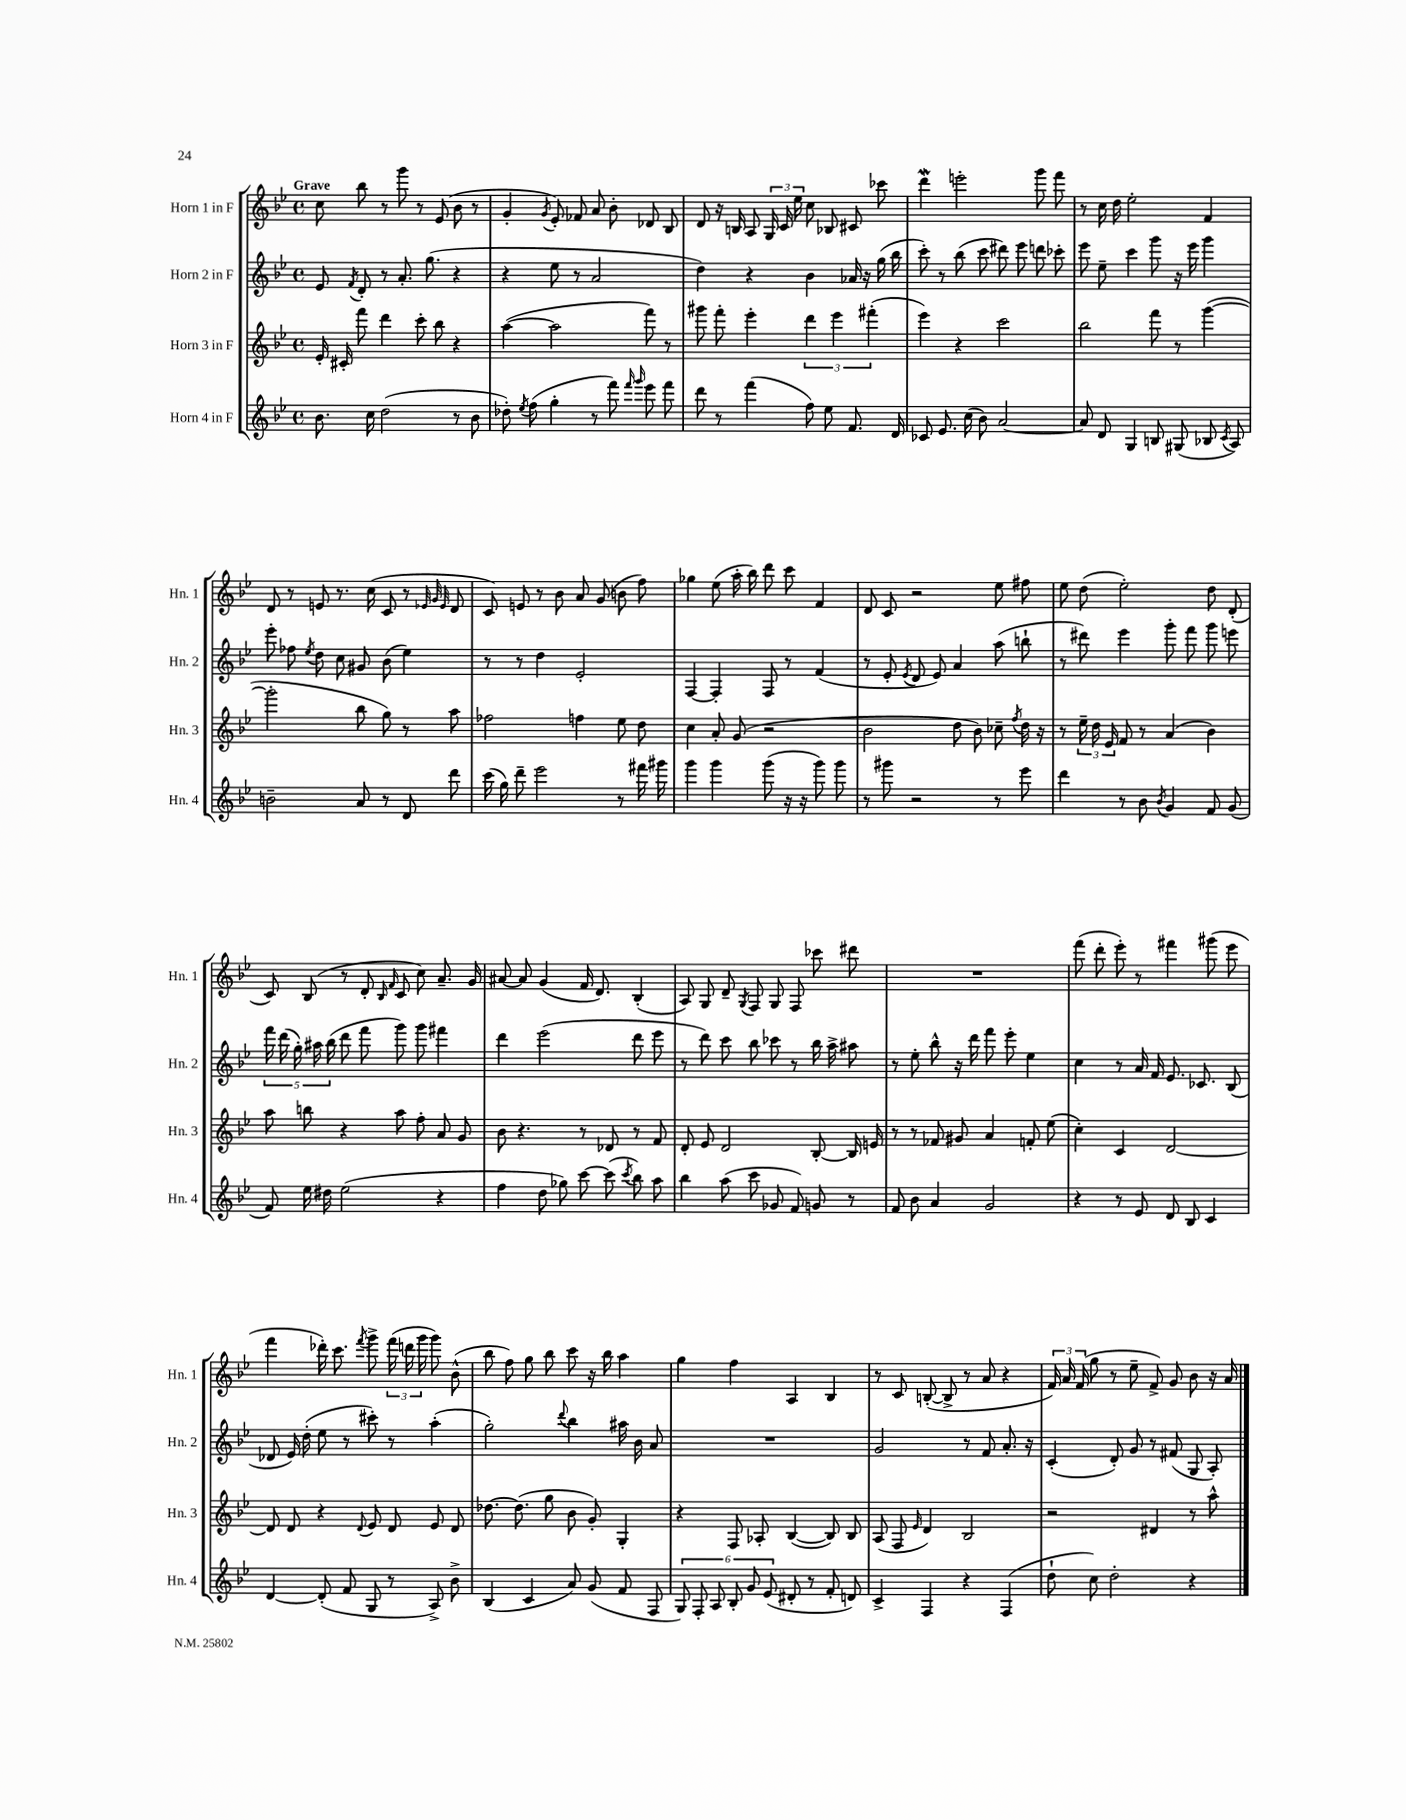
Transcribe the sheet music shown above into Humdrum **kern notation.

**kern	**kern	**kern	**kern
*part4	*part3	*part2	*part1
*staff4	*staff3	*staff2	*staff1
*I"Horn 4 in F	*I"Horn 3 in F	*I"Horn 2 in F	*I"Horn 1 in F
*I'Hn. 4	*I'Hn. 3	*I'Hn. 2	*I'Hn. 1
*clefG2	*clefG2	*clefG2	*clefG2
*k[b-e-]	*k[b-e-]	*k[b-e-]	*k[b-e-]
*M4/4	*M4/4	*M4/4	*M4/4
*met(c)	*met(c)	*met(c)	*met(c)
=1	=1	=1	=1
!	!	!	!LO:TX:a:B:t=Grave
8.b-\	16e-'/	8e-/	8cc\
.	16c#X'/	.	.
.	.	8qf/	.
.	8fff\	8d'/	8bb-\
16cc\	.	.	.
(2dd\	4ddd\	8r	8r
.	.	8.a'/	8ggg\
.	8ccc'\	.	8r
.	.	(8.gg\	.
.	8bb-\	.	(8e-/
8r	4r	4r	8b-\
8b-\	.	.	8r
=2	=2	=2	=2
8dd-X'\)	([4aa\	4r	4g'/
8qee-/	.	.	.
(8ff\	.	.	.
.	.	.	8qg/
4gg'\	2aa\]	8ee-\	8e-'/)
.	.	8r	8f-X/
8r	.	2a/	8a/
8fff\)	.	.	8b-'\
16qqfff/	.	.	.
16qqggg/	.	.	.
8eee-\	8fff\)	.	8d-X/
8fff\	8r	.	8B-/
=3	=3	=3	=3
8ddd\	8ggg#X\	4dd\)	8d/
8r	8fff'\	.	16r
.	.	.	16Bn/
(4fff\	4eee-'\	4r	8A/
.	.	.	24G/
.	.	.	24c/
.	.	.	24ee-\
8ff\)	6ddd\	4b-\	8cc\
8ee-\	.	.	8B-X/
.	6eee-\	.	.
8.f/	.	16a-X/	8c#X/
.	.	16r	.
.	(6fff#X'\	.	.
.	.	(16gg\	8ccc-X\
16d/	.	16bb-\	.
=4	=4	=4	=4
8c-X/	4eee-\)	8ccc'\)	4dddW\
8.e-/	.	8r	.
.	4r	(8bb-\	2eeen'\
(16cc\	.	.	.
8b-\)	.	8ccc\	.
[2a/	2ccc\	8ddd#X\)	.
.	.	8eee-\	.
.	.	8dddn\	8ggg\
.	.	8ccc-X'\	8fff\
=5	=5	=5	=5
8a/]	2bb-\	8eee-\	8r
8d/	.	8ee-~\	16cc\
.	.	.	16dd\
4G/	.	4ccc\	2ee-'\
8Bn/	8fff\	8ggg\	.
(8G#X/	8r	16r	.
.	.	16eee-\	.
8B-X/	([4ggg\	4ggg\	4f/
8qc/	.	.	.
8A/)	.	.	.
!!LO:LB:g=z
=6	=6	=6	=6
2bn~\	2ggg'\]	8eee-'\	8d/
.	.	8ff-X\	8r
.	.	8qee-/	.
.	.	8dd\	8en/
.	.	8cc\	8.r
8a/	8bb-\	8g#X/	.
.	.	.	(16cc\
8r	8gg\)	(8b-\	8c/
8d/	8r	4ee-\)	8r
.	.	.	32qqe-X/
.	.	.	32qqg/
.	.	.	32qqe-/
8ddd\	8aa\	.	8d/
=7	=7	=7	=7
(16ccc\	2ff-X\	8r	8c/)
16gg\)	.	.	.
8ddd~\	.	8r	8en/
2eee-\	.	4dd\	8r
.	.	.	8b-\
.	4ffn\	2e-'/	8a/
.	.	.	(8g/
8r	8ee-\	.	8bn\
16fff#X\	8dd\	.	8ff\)
16ggg#X\	.	.	.
=8	=8	=8	=8
4ggg\	4cc\	[4F/	4gg-X\
4ggg\	8a'/	4F'/]	(8ee-\
.	(8g/	.	16aa'\
.	.	.	16bb-\)
(8ggg\	2r	8F/	8ddd\
16r	.	8r	8ccc\
16r	.	.	.
8ggg\)	.	(4f/	4f/
8ggg\	.	.	.
=9	=9	=9	=9
8r	2b-\	8r	8d/
8ggg#X\	.	8e-'/	8c/
.	.	8qe-/	.
2r	.	8d/	2r
.	.	8e-/)	.
.	8dd\	4a/	.
.	8b-\)	.	.
8r	8cc-X~\	(8aa\	8ee-\
.	8qff/	.	.
8eee-\	16dd\	8bbn`\	8ff#X\
.	16r	.	.
=10	=10	=10	=10
4ddd\	8r	8r	8ee-\
.	24ee-~\	8ddd#X\)	(8dd\
.	24dd\	.	.
.	24e-/	.	.
8r	8f/	4eee-\	2ee-'\)
8b-\	8r	.	.
8qb-/	.	.	.
4g/	(4a/	8ggg'\	.
.	.	8fff\	.
8f/	4b-\)	8ggg\	8dd\
(8g/	.	8eeen\	(8d'/
!!LO:LB:g=z
=11	=11	=11	=11
8f/)	8aa\	20fff\	8c/)
.	.	(20ddd\	.
.	.	20gg'\)	.
16ee-\	8bbn\	.	(8B-/
.	.	20aa#X\	.
16dd#X\	.	.	.
.	.	(20bb-\	.
(2ee-\	4r	8ddd\	8r
.	.	8fff\	8d'/
.	.	.	16qqB-/
.	.	.	16qqf/
.	8aa\	8ggg\)	8c/
.	8ff'\	8ggg\	8cc\)
4r	8a/	4fff#X\	8.a~/
.	8g/	.	.
.	.	.	16g/
=12	=12	=12	=12
4ff\	8b-\	4ddd\	[8a#X/
.	4.r	.	8a#/]
8dd\	.	(2eee-\	(4g/
8gg-X\)	.	.	.
[8ccc\	8r	.	16f/
.	.	.	8.d/)
(8ccc\]	8d-X/	.	.
8qccc/	.	.	.
8bb-\)	8r	8ddd\	(4B-'/
8aa\	8f/	8eee-\	.
=13	=13	=13	=13
4bb-\	8d'/	8r	8A/)
.	8e-/	8ddd\)	8G/
(8aa\	2d/	8ccc\	8d~/
.	.	.	8qG/
8ccc\	.	8bb-\	8F/
8g-X/	.	8ccc-X\	8G/
8f/)	.	8r	8F/
8gn/	[8B-'/	16bb-\	8ccc-X\
.	.	16aa^\	.
8r	16B-/]	8aa#X\	8ddd#X\
.	16en/	.	.
=14	=14	=14	=14
8f/	8r	8r	1r
8b-\	8r	8ee-'\	.
4a/	8f-X/	8bb-^^\	.
.	8g#X/	16r	.
.	.	16ddd\	.
2g/	4a/	8fff\	.
.	.	8eee-'\	.
.	8fn'/	4ee-\	.
.	(8ee-\	.	.
=15	=15	=15	=15
4r	4cc'\)	4cc\	(8fff\
.	.	.	8ddd'\
8r	4c/	8r	8eee-'\)
8e-/	.	16a/	8r
.	.	16f/	.
8d/	[2d/	8.e-/	4fff#X\
8B-/	.	.	.
.	.	8.c-X/	.
4c/	.	.	(8ggg#X\
.	.	(8B-/	8eee-\
!!LO:LB:g=z
=16	=16	=16	=16
[4d/	8d/]	8d-X/	4fff\
.	8d/	16e-/)	.
.	.	(16dd'\	.
(8d'/]	4r	8ee-\	16ddd-X'\)
.	.	.	8.ccc\
8f/	.	8r	.
.	8qqd/	.	8qfff/
8G/	8e-/	8ccc#X'\)	8ggg^\
8r	8d/	8r	(24fff\
.	.	.	24dddn\
.	.	.	24ggg\
8A^/)	8e-/	(4aa'\	8ggg\)
8b-^\	8d/	.	(8b-^^\
=17	=17	=17	=17
(4B-/	[8.dd-X\	2gg'\)	8bb-\
.	.	.	8ff\)
.	(8.dd-\]	.	.
4c/	.	.	8gg\
.	8gg\	.	8bb-\
.	.	8qqddd/	.
8a/)	8b-\	4bb-\	8ccc\
(8g/	8g'/)	.	16r
.	.	.	16bb-\
8f/	4G'/	16aa#X\	4aa\
.	.	16b-\	.
8F/	.	8a/	.
=18	=18	=18	=18
12G/)	4r	1r	4gg\
12F'/	.	.	.
12A/	.	.	.
12B-'/	8F/	.	4ff\
12g/	.	.	.
.	8A-X'/	.	.
(12e-/	.	.	.
8d#X'/	([4B-/	.	4A/
8r	.	.	.
8f'/	8B-/])	.	4B-/
8dn/)	8B-/	.	.
=19	=19	=19	=19
4c^/	(8A/	2g/	8r
.	8F/	.	8c/
.	16qqe-/	.	.
4F/	4d/)	.	([8Bn'/
.	.	.	8B^/]
4r	2B-/	8r	8r
.	.	8f/	8a/
(4F/	.	8.a'/	4r
.	.	16r	.
=20	=20	=20	=20
8dd`\	2r	(4c'/	24f/)
.	.	.	24a/
.	.	.	(24f/
8cc\)	.	.	8gg\
2dd'\	.	8d'/)	8r
.	.	8g/	8ee-~\
.	4d#X/	8r	8f^/)
.	.	(8f#X/	8g/
4r	8r	8G/	8b-\
.	8aa^^\	8A'/)	16r
.	.	.	16a/
==	==	==	==
*-	*-	*-	*-
